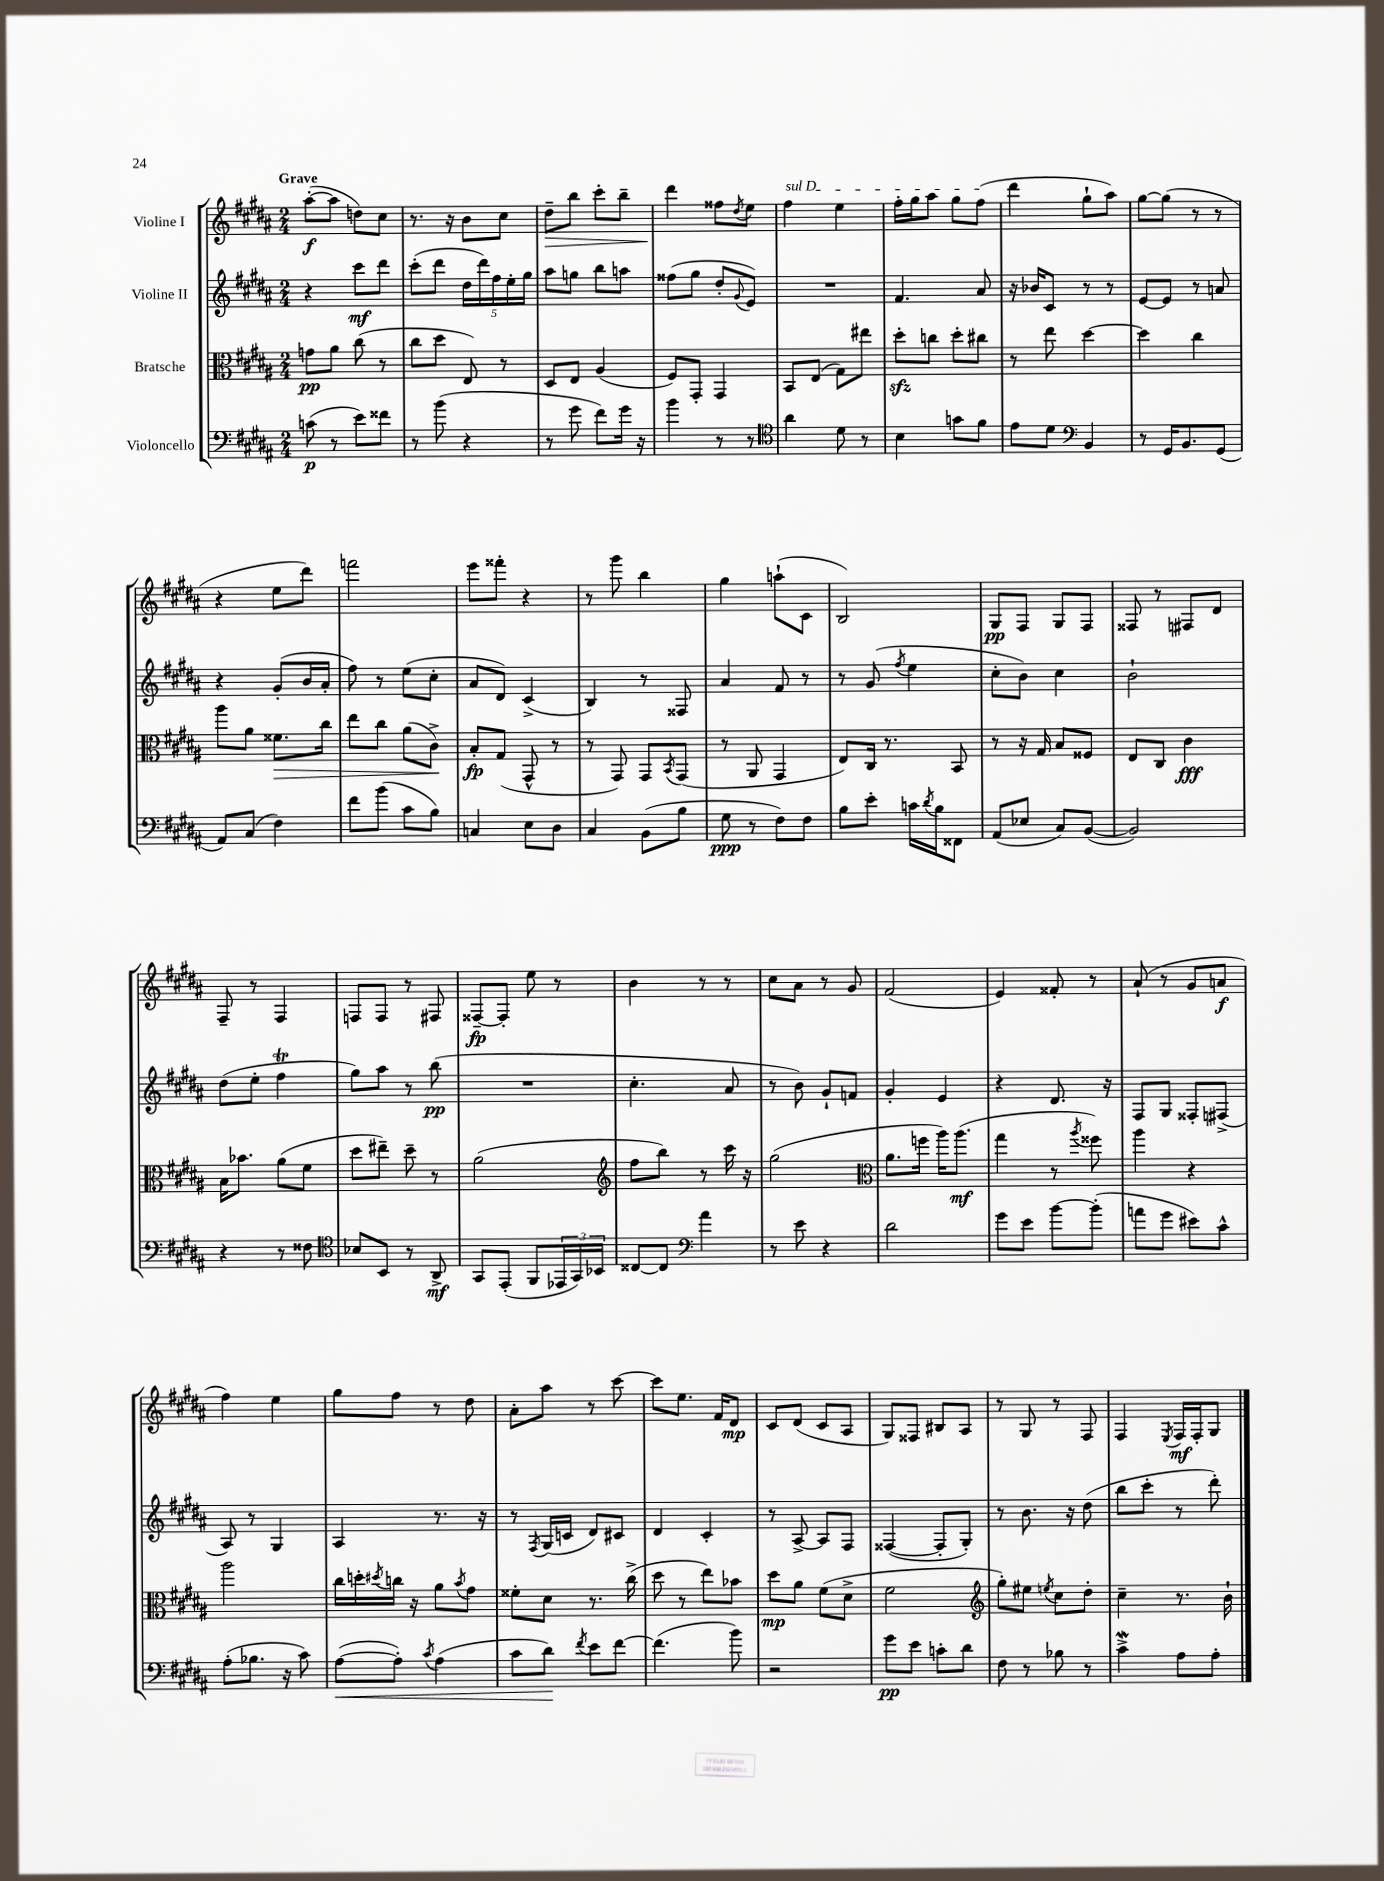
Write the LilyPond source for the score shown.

<<
\new StaffGroup <<
\new Staff = "s0" \with { instrumentName = "Violine I" } {
    \clef treble \key b \major \numericTimeSignature \time 2/4 \tempo "Grave"
    ais''8~-.\f( ais''8 d''8) cis''8 |
    r8. r16 b'8 cis''8 |
    dis''8--\> b''8 cis'''8-. b''8-- |
    dis'''4\! fisis''8 \acciaccatura { dis''8 } e''8 |
    \once \override TextSpanner.bound-details.left.text = \markup { \italic "sul D" } fis''4\startTextSpan e''4 |
    fis''16-. gis''16 ais''8 gis''8 fis''8\stopTextSpan( |
    dis'''4 gis''8-! ais''8) |
    gis''8~ gis''8( r8 r8 |
    r4 e''8 dis'''8) |
    f'''2 |
    e'''8 fisis'''8-. r4 |
    r8 gis'''8 b''4 |
    gis''4 a''8-!( cis'8 |
    b2) |
    gis8\pp fis8 gis8 fis8 |
    fisis8 r8 fis8 dis'8 |
    fis8-- r8 fis4 |
    f8 f8 r8 fis8 |
    fisis8~--\fp fisis8-. e''8 r8 |
    b'4 r8 r8 |
    cis''8 ais'8 r8 gis'8 |
    fis'2( |
    e'4) fisis'8-. r8 |
    ais'8-!( r8 gis'8 a'8\f |
    fis''4) e''4 |
    gis''8 fis''8 r8 dis''8 |
    ais'8-. ais''8 r8 cis'''8~ |
    cis'''8 e''8. fis'16 dis'8\mp |
    cis'8 dis'8( cis'8 ais8 |
    gis8) fisis8 bis8 ais8 |
    r8 gis8 r8 fis8 |
    fis4 \acciaccatura { e8 } fis16\mf fis16-. gis8 \bar "|." |
}
\new Staff = "s1" \with { instrumentName = "Violine II" } {
    \clef treble \key b \major \numericTimeSignature \time 2/4
    r4 cis'''8\mf dis'''8 |
    cis'''8-.( dis'''8 \tuplet 5/4 { dis''16 dis'''16) fis''16 e''16-. gis''16 } |
    ais''8 g''8 b''8 a''8 |
    fisis''8( gis''8 dis''8-. \appoggiatura { gis'8 } e'8) |
    R2 |
    fis'4. ais'8 |
    r16 bes'16 cis'8 r8 r8 |
    e'8~ e'8 r8 a'8 |
    r4 gis'8-.( b'16 ais'16-. |
    fis''8) r8 e''8( cis''8-. |
    ais'8 dis'8) cis'4->( |
    b4) r8 fisis8 |
    ais'4 fis'8 r8 |
    r8 gis'8( \acciaccatura { fis''8 } e''4 |
    cis''8-. b'8) cis''4 |
    b'2-! |
    dis''8( e''8-. fis''4\trill |
    gis''8) ais''8 r8 b''8\pp( |
    R2 |
    cis''4.-. ais'8 |
    r8 b'8) gis'8-! f'8 |
    gis'4-. e'4 |
    r4 dis'8. r16 |
    fis8 gis8 fisis8-. fis8->( |
    ais8) r8 gis4 |
    ais4 r8. r16 |
    r8 \acciaccatura { fis8 } gis16( c'16 dis'8) cis'8 |
    dis'4 cis'4-. |
    r8 ais8~-> ais8 fis8 |
    fisis4~( fisis8-. gis8-.) |
    r8 b'8. r16 dis''8( |
    b''8 cis'''8-. r8 dis'''8-.) \bar "|." |
}
\new Staff = "s2" \with { instrumentName = "Bratsche" } {
    \clef alto \key b \major \numericTimeSignature \time 2/4
    g'8\pp ais'8 cis''8( r8 |
    cis''8 dis''8 e8) r8 |
    dis8 e8 ais4( |
    fis8) gis,8-. gis,4 |
    b,8 e8( gis8) eis''8 |
    dis''8-.\sfz c''8 dis''8-. cis''8 |
    r8 e''8 dis''4~ |
    dis''4 cis''4 |
    ais''8 ais'8 fisis'8.\> cis''16 |
    e''8 cis''8 ais'8( cis'8->\!) |
    b8-.\fp gis8( gis,8-^ r8 |
    r8 gis,8) gis,8 \acciaccatura { b,8 } gis,8( |
    r8 ais,8 gis,4 |
    e8) cis16 r8. b,8 |
    r8 r16 gis16 b8 fisis8 |
    e8 cis8 cis'4\fff |
    b16 bes'8. ais'8( fis'8 |
    dis''8 eis''8--) dis''8-- r8 |
    ais'2( |
    \clef treble fis''8 b''8) r8 cis'''16 r16 |
    gis''2( |
    \clef alto ais'8. f''16 ais''16) ais''8.\mf( |
    gis''4 r8 \acciaccatura { ais''8 } fisis''8) |
    ais''4 r4 |
    ais''2 |
    cis''16 d''16-. \acciaccatura { dis''8 } c''16 r16 ais'8 \acciaccatura { b'8 } gis'8 |
    fisis'8-. dis'8 r8. cis''16->( |
    dis''8 r8 e''8) bes'8 |
    dis''8\mp ais'8 fis'8( dis'8-> |
    fis'2 |
    \clef treble gis''8-.) eis''8 \acciaccatura { e''8 } cis''8 dis''8-. |
    cis''4-- r8. b'16-! \bar "|." |
}
\new Staff = "s3" \with { instrumentName = "Violoncello" } {
    \clef bass \key b \major \numericTimeSignature \time 2/4
    c'8\p( r8 e'8) fisis'8 |
    r8 b'8( r4 |
    r8 gis'8 fis'8) gis'16 r16 |
    b'4 r8 r8 |
    \clef tenor ais'4 dis'8 r8 |
    b4 g'8 fis'8 |
    e'8 dis'8 \clef bass b,4 |
    r8 gis,16 b,8. gis,8( |
    ais,8) cis8( fis4) |
    fis'8 b'8( cis'8 b8) |
    c4 e8 dis8 |
    cis4 b,8( b8 |
    gis8\ppp r8 fis8) fis8 |
    b8 e'8-. c'16 \acciaccatura { dis'8 } b16 fisis,8 |
    ais,8( ees8 cis8) b,8~( |
    b,2) |
    r4 r8 fisis8 |
    \clef tenor bes8 b,8 r8 ais,8->\mf |
    gis,8 e,8-.( fis,8 \tuplet 3/2 { ees,16 gis,16) bes,16 } |
    cisis8~ cisis8 \clef bass ais'4 |
    r8 e'8 r4 |
    dis'2 |
    gis'8 e'8 b'8~ b'8-.( |
    a'8 gis'8 eis'8) cis'8-^ |
    ais8-.( bes8. r16 cis'8) |
    ais8~\<( ais8-.) \acciaccatura { cis'8 } ais4( |
    cis'8 dis'8\!) \acciaccatura { fis'8 } e'8 fis'8~ |
    fis'4.( b'8) |
    r2 |
    gis'8\pp e'8 c'8-. dis'8 |
    fis8 r8 bes8 r8 |
    cis'4->\mordent ais8 ais8-. \bar "|." |
}
>>
>>
\layout { \context { \Score \remove "Bar_number_engraver" } }
